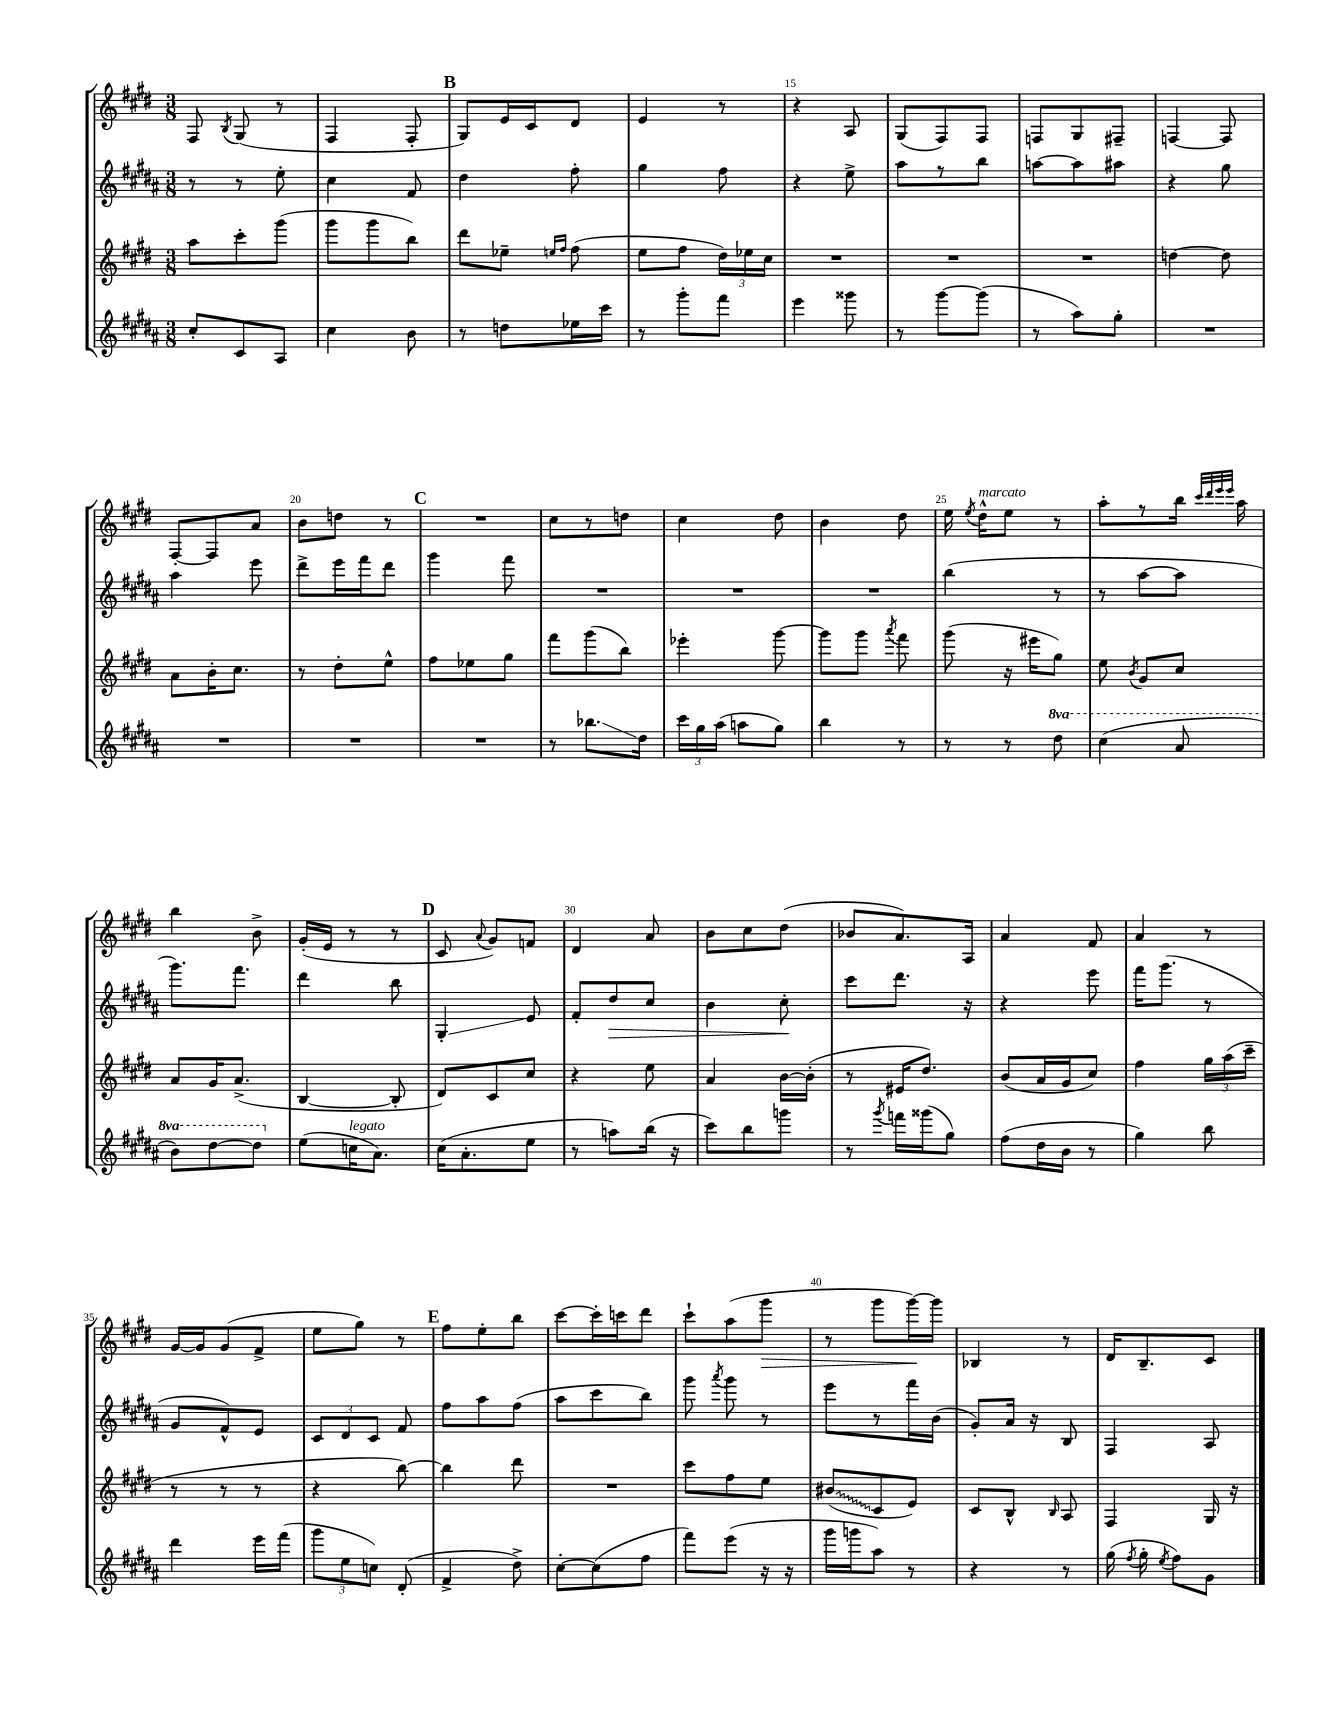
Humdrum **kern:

**kern	**kern	**kern	**kern
*staff4	*staff3	*staff2	*staff1
*clefG2	*clefG2	*clefG2	*clefG2
*k[f#c#g#d#a#]	*k[f#c#g#d#]	*k[f#c#g#d#a#]	*k[f#c#g#d#]
*M3/8	*M3/8	*M3/8	*M3/8
8cc#'/L	8aa\L	8r	8F#/
.	.	.	8qB/
8c#/	8ccc#'\	8r	(8G#/
8A#/J	(8ggg#\J	8ee'\	8r
=	=	=	=
4cc#\	8ggg#\L	4cc#\	4F#/
.	8ggg#\	.	.
8b\	8bb\J)	8f#/	8F#'/
=	=	=	=
8r	8ddd#\L	4dd#\	8G#/L)
8dd\L	8ee-~\J	.	16e/L
.	.	.	16c#/J
.	16qqee/LL	.	.
.	16qqff#/JJ	.	.
16ee-\L	(8ff#\	8ff#'\	8d#/J
16ccc#\JJ	.	.	.
=	=	=	=
8r	8ee\L	4gg#\	4e/
8ggg#'\L	8ff#\J	.	.
8fff#\J	24dd#\LL)	8ff#\	8r
.	24ee-\	.	.
.	24cc#\JJ	.	.
=	=	=	=
4eee\	4.r	4r	4r
8ggg##\	.	8ee^\	8A/
=	=	=	=
8r	4.r	8aa#\L	(8G#/L
[8ggg#\L	.	8r	8F#/)
(8ggg#\]J	.	8bb\J	8F#/J
=	=	=	=
8r	4.r	[8aa\L	8F/L
8aa#\L)	.	8aa\]	8G#/
8gg#'\J	.	8aa#\J	8F#~/J
=	=	=	=
4.r	[4dd\	4r	[4F/
.	8dd\]	8gg#\	8F/]
=	=	=	=
4.r	8a\L	4aa#\	[8F#'/L
.	16b'\K	.	8F#/]
.	8.cc#\J	.	.
.	.	8eee\	8a/J
=	=	=	=
4.r	8r	8ddd#^\L	8b\L
.	8dd#'\L	16eee\L	8dd\J
.	.	16fff#\J	.
.	8ee^^\J	8ddd#\J	8r
=	=	=	=
4.r	8ff#\L	4ggg#\	4.r
.	8ee-\	.	.
.	8gg#\J	8fff#\	.
=	=	=	=
8r	8fff#\L	4.r	8cc#\L
8.bb-\L	(8ggg#\	.	8r
.	8bb\J)	.	8dd\J
16dd#\Jk	.	.	.
=	=	=	=
24ccc#\LL	4eee-'\	4.r	4cc#\
24gg#\	.	.	.
(24aa#\JJ	.	.	.
8aa\L	.	.	.
8gg#\J)	[8ggg#\	.	8dd#\
=	=	=	=
4bb\	8ggg#\]L	4.r	4b\
.	8ggg#\J	.	.
.	8qaaa/	.	.
8r	8fff#\	.	8dd#\
=	=	=	=
8r	(8ggg#\	(4bb\	16ee\
.	.	.	8qee/
.	.	.	16dd#^^\LK
8r	16r	.	8ee\J
.	16eee#\LK	.	.
8ddd#\	8gg#\J)	8r	8r
=	=	=	=
(4ccc#\	8ee\	8r	8aa'\L
.	8qb/	.	.
.	8g#/L	[8aa#\L	8r
8aa#/	8cc#/J	8aa#\]J	16bb\Jk
.	.	.	32qqccc#/LLL
.	.	.	32qqddd#/
.	.	.	32qqeee/
.	.	.	32qqeee/JJJ
.	.	.	16aa\
=	=	=	=
8bb\L)	8a/L	8.ggg#\L)	4bb\
[8ddd#\	16g#/K	.	.
.	(8.a^/J	8.fff#\J	.
8ddd#\]J	.	.	8b^\
=	=	=	=
(8ee\L	[4B/	4ddd#\	(16g#'/LL
.	.	.	16e/JJ
16cc\K	.	.	8r
8.a#\J)	.	.	.
.	8B'/]	8bb\	8r
=	=	=	=
(16cc#\LK	8d#/L)	4G#'/	8c#/
8.a#'\	.	.	.
.	.	.	8qqa/
.	8c#/	.	8g#/L)
8ee\J	8cc#/J	8e/	8f/J
=	=	=	=
8r	4r	8f#'/L	4d#/
8aa\L)	.	8dd#/	.
(16bb\Jk	8ee\	8cc#/J	8a/
16r	.	.	.
=	=	=	=
8ccc#\L)	4a/	4b\	8b\L
8bb\	.	.	8cc#\
8ggg\J	[16b\LL	8cc#'\	(8dd#\J
.	(16b'\]JJ	.	.
=	=	=	=
8r	8r	8ccc#\L	8b-/L
8qggg#/	.	.	.
16fff\LL	16e#/LK	8.ddd#\J	8.a/)
(16ggg##\J	8.dd#/J)	.	.
8gg#\J)	.	.	.
.	.	16r	16A/Jk
=	=	=	=
(8ff#\L	(8b/L	4r	4a/
16dd#\L	16a/L	.	.
16b\JJ	16g#/J	.	.
8r	8cc#/J)	8eee\	8f#/
=	=	=	=
4gg#\)	4ff#\	16fff#\LK	4a/
.	.	(8.ggg#\J	.
8bb\	24gg#\LL	8r	8r
.	(24aa\	.	.
.	24ccc#~\JJ	.	.
=	=	=	=
4ddd#\	8r	8g#/L	[16g#/LL
.	.	.	16g#/]J
.	8r	8f#^^/)	(8g#/
16eee\LL	8r	8e/J	8f#^/J
(16fff#\JJ	.	.	.
=	=	=	=
12ggg#\L	4r	12c#/L	8ee\L
12ee\	.	12d#/	.
.	.	.	8gg#\J)
12cc\J)	.	12c#/J	.
(8d#'/	[8bb\)	8f#/	8r
=	=	=	=
4f#^/	4bb\]	8ff#\L	8ff#\L
.	.	8aa#\	8ee'\
8dd#^\)	8ddd#\	(8ff#\J	8bb\J
=	=	=	=
[8cc#'\L	4.r	8aa#\L	[8ccc#\L
(8cc#\]	.	8ccc#\	16ccc#'\]L
.	.	.	16ccc\J
8ff#\J	.	8bb\J)	8ddd#\J
=	=	=	=
8fff#\L)	8ccc#\L	8ggg#\	8ccc#`\L
.	.	8qaaa#/	.
(8eee\J	8ff#\	8ggg#\	(8aa\
16r	8ee\J	8r	8ggg#\J
16r	.	.	.
=	=	=	=
16ggg#\LL	(8b#/L	8eee\L	8r
16ggg\J	.	.	.
8aa#\J)	8c#/	8r	8ggg#\L
8r	8e/J)	16fff#\L	[16ggg#\L)
.	.	(16b\JJ	16ggg#\]JJ
=	=	=	=
4r	8c#/L	8g#'/L)	4B-/
.	8B^^/J	16a#/Jk	.
.	.	16r	.
.	16qqB/	.	.
8r	8A/	8B/	8r
=	=	=	=
(16gg#\	4F#/	4F#/	16d#/LK
8qff#/	.	.	.
16gg#'\	.	.	8.B~/
8qee/	.	.	.
8ff#\L)	.	.	.
8g#\J	16G#/	8A#/	8c#/J
.	16r	.	.
==	==	==	==
*-	*-	*-	*-
